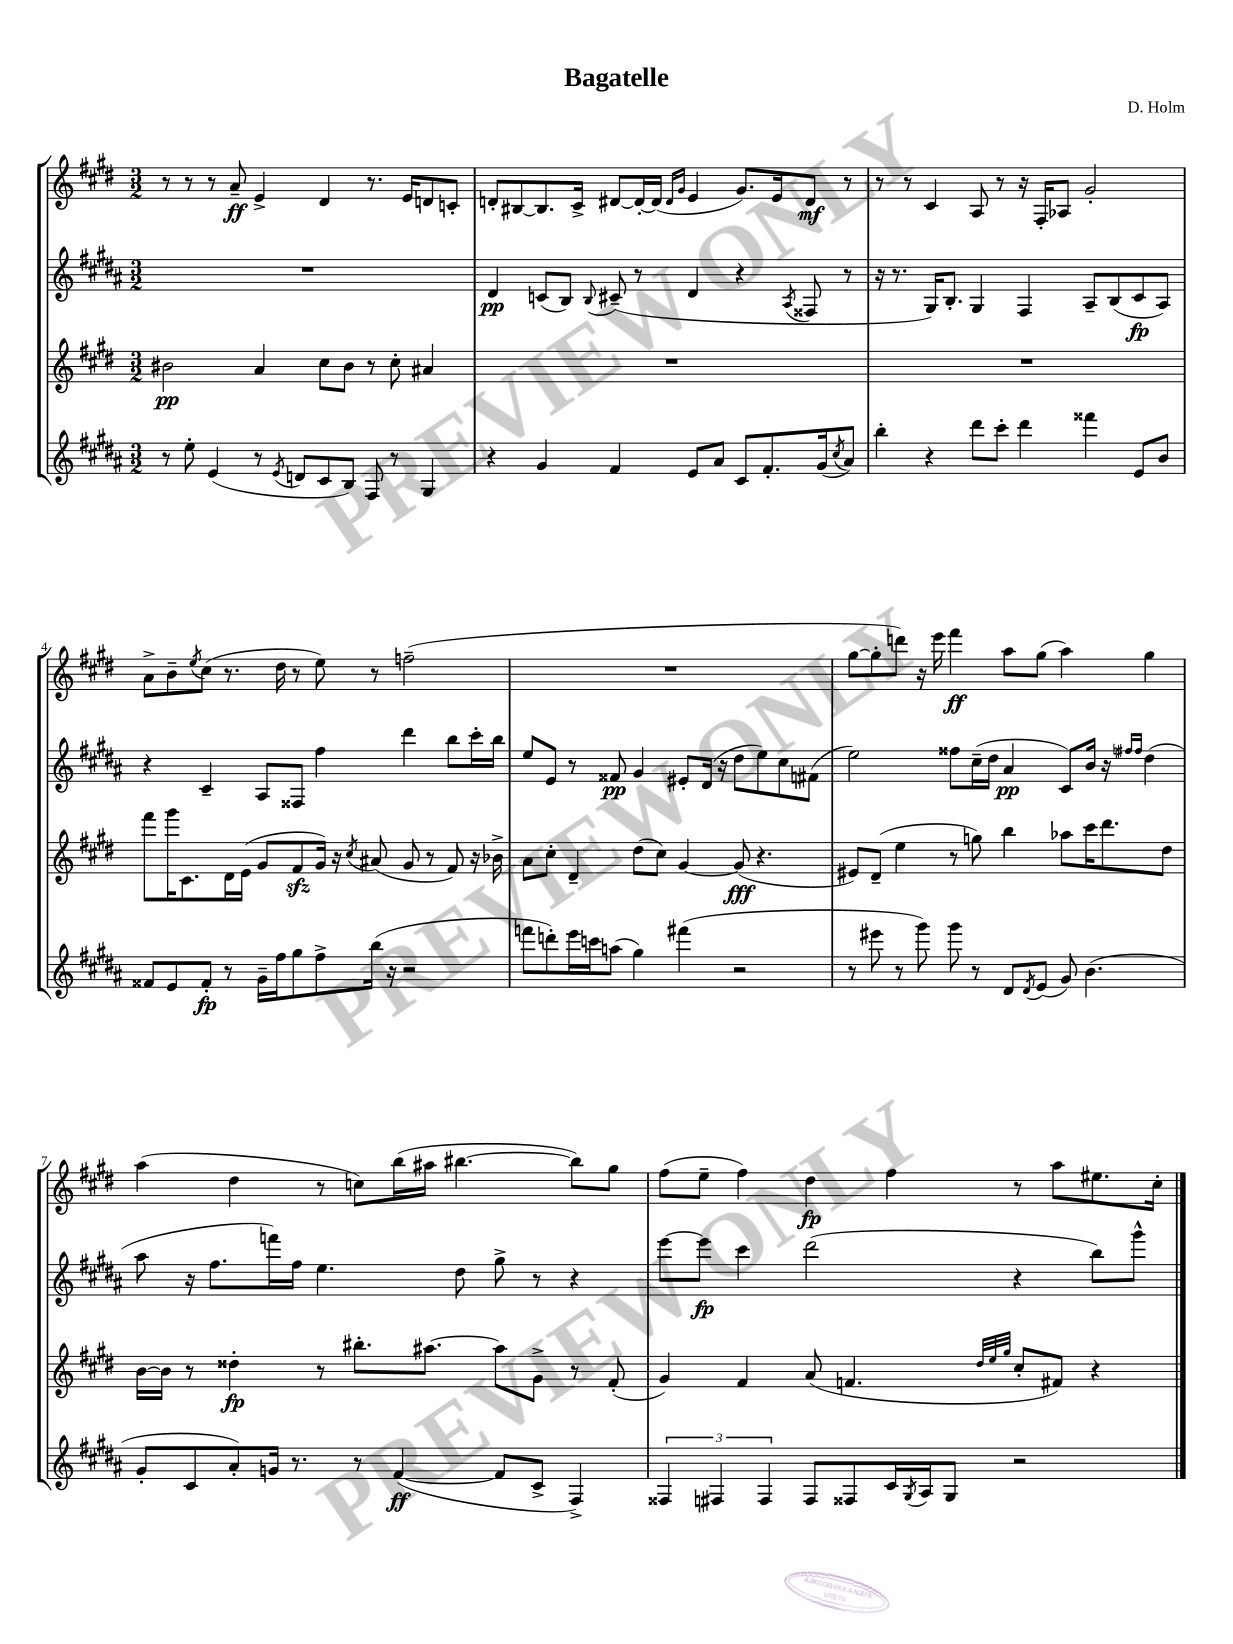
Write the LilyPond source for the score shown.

\header { title = "Bagatelle" composer = "D. Holm" }
<<
\new StaffGroup <<
\new Staff = "s0" {
    \clef treble \key e \major \numericTimeSignature \time 3/2
    r8 r8 r8 a'8--\ff e'4-> dis'4 r8. e'16 d'8 c'8-. |
    d'8-. bis8~ bis8. cis'16-> dis'8~ dis'16~-. dis'16( \grace { dis'16 gis'16 } e'4 gis'8.) e'16 dis'8\mf r8 |
    r8 r8 cis'4 a8 r8 r16 fis16-. aes8 gis'2-. |
    a'8-> b'8-- \acciaccatura { e''8 } cis''8( r8. dis''16 r8 e''8) r8 f''2--( |
    R1. |
    gis''8~ gis''8-. d'''8) r16 e'''16 fis'''4\ff a''8 gis''8( a''4) gis''4 |
    a''4( dis''4 r8 c''8) b''16( ais''16 bis''4.~ bis''8) gis''8 |
    fis''8( e''8-- fis''4) dis''4\fp fis''4 r8 a''8 eis''8. cis''16-. \bar "|." |
}
\new Staff = "s1" {
    \clef treble \key b \major \numericTimeSignature \time 3/2
    R1. |
    dis'4\pp c'8( b8) \appoggiatura { b8 } cis'8--( r8 dis'4 r4 \acciaccatura { ais8 } fisis8 r8 |
    r16 r8. gis16) b8.-. gis4 fis4 ais8-- b8( cis'8\fp ais8) |
    r4 cis'4-- ais8 fisis8 fis''4 dis'''4 b''8 cis'''16-. b''16 |
    e''8 e'8 r8 fisis'8\pp gis'4 eis'8-. dis'16( r16 dis''8 e''8) cis''8 fis'8( |
    e''2) fisis''8 cis''16--( dis''16 ais'4\pp cis'8) b'16 r16 \grace { fis''16 fis''16 } dis''4( |
    ais''8 r16 fis''8. f'''16) fis''16 e''4. dis''8 gis''8-> r8 r4 |
    e'''8~ e'''8\fp cis'''4 dis'''2( r4 b''8) gis'''8-^ \bar "|." |
}
\new Staff = "s2" {
    \clef treble \key e \major \numericTimeSignature \time 3/2
    bis'2\pp a'4 cis''8 bis'8 r8 cis''8-. ais'4 |
    R1. |
    R1. |
    fis'''8 gis'''16 cis'8. dis'16 e'16( gis'8 fis'8\sfz gis'16) r16 \acciaccatura { cis''8 } ais'8( gis'8 r8 fis'8) r16 bes'16-> |
    a'8 cis''8-. dis'4-- dis''8( cis''8) gis'4~ gis'8\fff( r4. |
    eis'8) dis'8--( e''4 r8 g''8) b''4 aes''8 cis'''16 dis'''8. dis''8 |
    b'16~ b'16 r8 disis''4-.\fp r8 bis''8.-. ais''8.~ ais''8 gis'8-> r8 fis'8-.( |
    gis'4) fis'4 a'8( f'4. \grace { dis''32 e''32 gis''32 } cis''8-. fis'8) r4 \bar "|." |
}
\new Staff = "s3" {
    \clef treble \key b \major \numericTimeSignature \time 3/2
    r8 e''8-. e'4( r8 \acciaccatura { e'8 } d'8 cis'8 b8) fis8 r8 gis4 |
    r4 gis'4 fis'4 e'8 ais'8 cis'8 fis'8.-. gis'16( \acciaccatura { cis''8 } ais'8) |
    b''4-. r4 dis'''8 cis'''8-. dis'''4 fisis'''4 e'8 b'8 |
    fisis'8 e'8 fisis'8-.\fp r8 gis'16-- fis''16 gis''8 fis''8-> b''16( r16 r2 |
    f'''8 d'''8-.) e'''16 c'''16 a''8( gis''4) fis'''4( r2 |
    r8 eis'''8 r8 gis'''8) gis'''8 r8 dis'8 \acciaccatura { dis'8 } e'8( gis'8) b'4.( |
    gis'8-. cis'8 ais'8-.) g'16 r8. r8 fis'4~\ff( fis'8 cis'8-> fis4->) |
    \tuplet 3/2 { fisis4 fis4 fis4 } fis8 fisis8 cis'16 \acciaccatura { gis8 } ais16 gis8 r2 \bar "|." |
}
>>
>>
